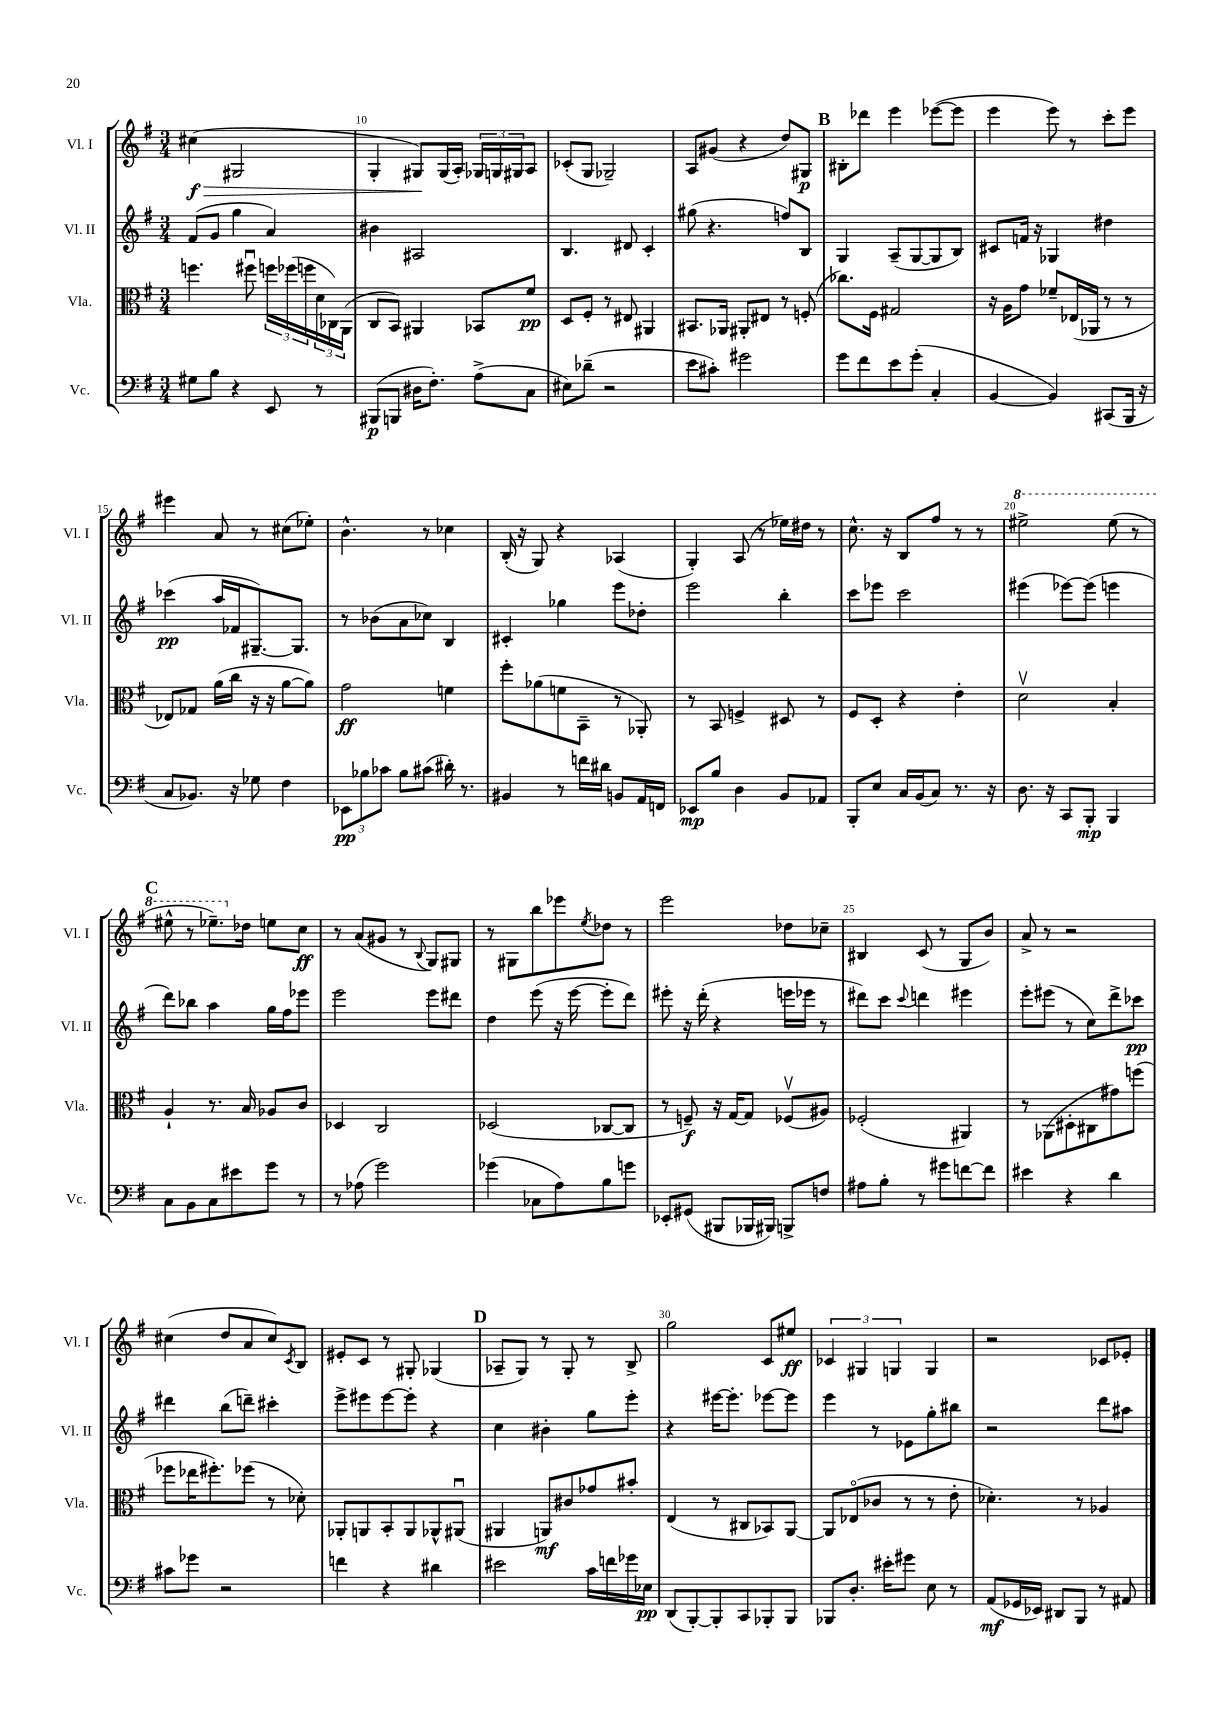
<<
\new StaffGroup <<
\new Staff = "s0" \with { instrumentName = "Vl. I" shortInstrumentName = "Vl. I" } {
    \clef treble \key g \major \numericTimeSignature \time 3/4
    cis''4\f\>( gis2 |
    g4-. gis8\!) gis16( a16-.) \tuplet 3/2 { ges16 g16 gis16 } a8 |
    ces'8-.( g8 ges2--) |
    a8 gis'8( r4 d''8) gis8\p |
    \mark \markup { \bold "B" } bis8-. des'''8 e'''4 ees'''8~( ees'''8 |
    e'''4 e'''8) r8 c'''8-. e'''8 |
    eis'''4 a'8 r8 cis''8( ees''8-.) |
    b'4.-^ r8 ces''4 |
    b16-.( r16 g8) r4 aes4( |
    g4-.) a8( r8 ees''16) dis''16 r8 |
    c''8.-^ r16 b8 fis''8 r8 r8 |
    \ottava #1 eis'''2-> eis'''8( r8 |
    \mark \markup { \bold "C" } eis'''8-^ r8 ees'''8.--) \ottava #0 des''16 e''!8 c''8\ff |
    r8 a'8( gis'8 r8 \appoggiatura { b8 } g8) gis8 |
    r8 gis8 b''8 ees'''8 \acciaccatura { e''8 } des''8 r8 |
    e'''2 des''8 ces''8-- |
    bis4 c'8( r8 g8 b'8) |
    a'8-> r8 r2 |
    cis''4( d''8 a'8 cis''8) \acciaccatura { c'8 } b8 |
    eis'8-. c'8 r8 gis8-. ges4( |
    \mark \markup { \bold "D" } aes8-- g8) r8 g8-. r8 b8-> |
    g''2 c'8 eis''8\ff |
    \tuplet 3/2 { ces'4 gis4 g4 } g4 |
    r2 ces'8 ees'8-. \bar "|." |
}
\new Staff = "s1" \with { instrumentName = "Vl. II" shortInstrumentName = "Vl. II" } {
    \clef treble \key g \major \numericTimeSignature \time 3/4
    fis'8( g'8 g''4 a'4) |
    bis'4 ais2 |
    b4. dis'8 c'4-. |
    gis''8( r4. f''8) b8 |
    \mark \markup { \bold "B" } g4 a8--( g8~ g8 b8) |
    cis'8 f'16 r16 ges4 dis''4 |
    ces'''4\pp( a''16 fes'16 gis8.~--) gis8. |
    r8 bes'8( a'8 ces''8) b4 |
    cis'4-. ges''4 e'''8 des''8-. |
    e'''2 b''4-. |
    c'''8 ees'''8 c'''2 |
    eis'''4( ees'''8~) ees'''8( e'''4 |
    \mark \markup { \bold "C" } d'''8) bes''8 a''4 g''16 fis''16 ees'''8 |
    e'''2 e'''8 dis'''8 |
    d''4 e'''8( r16 e'''16~ e'''8-. d'''8) |
    eis'''8-. r16 d'''16-.( r4 e'''16 ees'''16 r8 |
    dis'''8) c'''8 \appoggiatura { c'''8 } d'''4 eis'''4 |
    e'''8-. eis'''8( r8 c''8) d'''8-> ces'''8\pp |
    dis'''4 b''8( d'''8--) cis'''4-. |
    e'''8-> eis'''8 eis'''8~ eis'''8-. r4 |
    \mark \markup { \bold "D" } c''4 bis'4-. g''8 e'''8-. |
    r4 eis'''16~ eis'''8.-. ees'''8~ ees'''8 |
    e'''4 r8 ees'8 g''8-. bis''8 |
    r2 d'''8 ais''8 \bar "|." |
}
\new Staff = "s2" \with { instrumentName = "Vla." shortInstrumentName = "Vla." } {
    \clef alto \key g \major \numericTimeSignature \time 3/4
    f''4. fis''8\downbow \tuplet 3/2 { f''16 fes''16( f''16 } \tuplet 3/2 { d'16 ces16) a,16( } |
    c8 b,8) ais,4 bes,8 fis'8\pp |
    d8 fis8-. r8 eis8 ais,4 |
    bis,8. aes,16 ais,8-. eis8 r8 f8-.( |
    \mark \markup { \bold "B" } ces''8.) fis16 gis2 |
    r16 a16 g'8 fes'8-- ees16( aes,16 r8 r8 |
    ees8) ges8 a'16( c''16 r16 r16 a'8~ a'8) |
    g'2\ff f'4 |
    fis''8-. aes'8( f'8 b,8-- r8 aes,8-.) |
    r8 b,8 f4-> dis8 r8 |
    fis8 d8-. r4 e'4-. |
    d'2\upbow b4-. |
    \mark \markup { \bold "C" } a4-! r8. b16 aes8 c'8 |
    des4 c2 |
    des2( ces8~ ces8 |
    r8 f8--\f) r16 g16~ g8 fes8\upbow( ais8) |
    fes2-.( ais,4) |
    r8 aes,8( dis8-. cis8 gis'8) f''8( |
    fes''8 ees''16 fis''8.-.) fes''8( r8 des'8-.) |
    aes,8-. a,8 b,8-. a,8 aes,8-^ ais,8\downbow( |
    \mark \markup { \bold "D" } ais,4 a,8\mf) cis'8 ges'8 bis'8-. |
    e4( r8 cis8 bes,8) a,8~ |
    a,8 ees8\flageolet( ces'8 r8 r8 e'8-. |
    des'4.-.) r8 aes4 \bar "|." |
}
\new Staff = "s3" \with { instrumentName = "Vc." shortInstrumentName = "Vc." } {
    \clef bass \key g \major \numericTimeSignature \time 3/4
    gis8 b8 r4 e,8 r8 |
    bis,,8\p( b,,8 dis16 fis8.-.) a8->( c8 |
    eis8) des'8--( r2 |
    e'8 cis'8-.) gis'2 |
    \mark \markup { \bold "B" } g'8 fis'8 e'8 g'8-.( c4-. |
    b,4~ b,4) cis,8( b,,16 r16 |
    c8 bes,8.) r16 ges8 fis4 |
    \tuplet 3/2 { ees,8\pp bes8 ces'8 } bes8 cis'8( dis'16-.) r8. |
    bis,4 r8 f'16 dis'16 b,8 a,16 f,16 |
    ees,8\mp b8 d4 b,8 aes,8 |
    b,,8-. e8 c16 b,16( c8) r8. r16 |
    d8. r16 c,8 b,,8-.\mp b,,4 |
    \mark \markup { \bold "C" } c8 b,8 c8 eis'8 g'8 r8 |
    r8 aes8( g'2) |
    ges'4( ces8 a8) b8 g'8 |
    ees,8-. gis,8( bis,,8 bes,,16 bis,,16) b,,8-> f8 |
    ais8 b8-. r8 gis'8 f'8~ f'8 |
    eis'4 r4 d'4 |
    cis'8 ges'8 r2 |
    f'4 r4 dis'4 |
    \mark \markup { \bold "D" } eis'2 c'16 f'16 ges'16 ees16\pp |
    d,8( b,,8~-.) b,,8-. c,8 bes,,8-. bes,,8 |
    bes,,8 d8.-. eis'16-. gis'8 e8 r8 |
    a,8\mf( ges,16 ees,16) dis,8 b,,8 r8 ais,8 \bar "|." |
}
>>
>>
\layout { \context { \Score currentBarNumber = #9 \override BarNumber.break-visibility = ##(#f #t #t) barNumberVisibility = #(every-nth-bar-number-visible 5) } }
